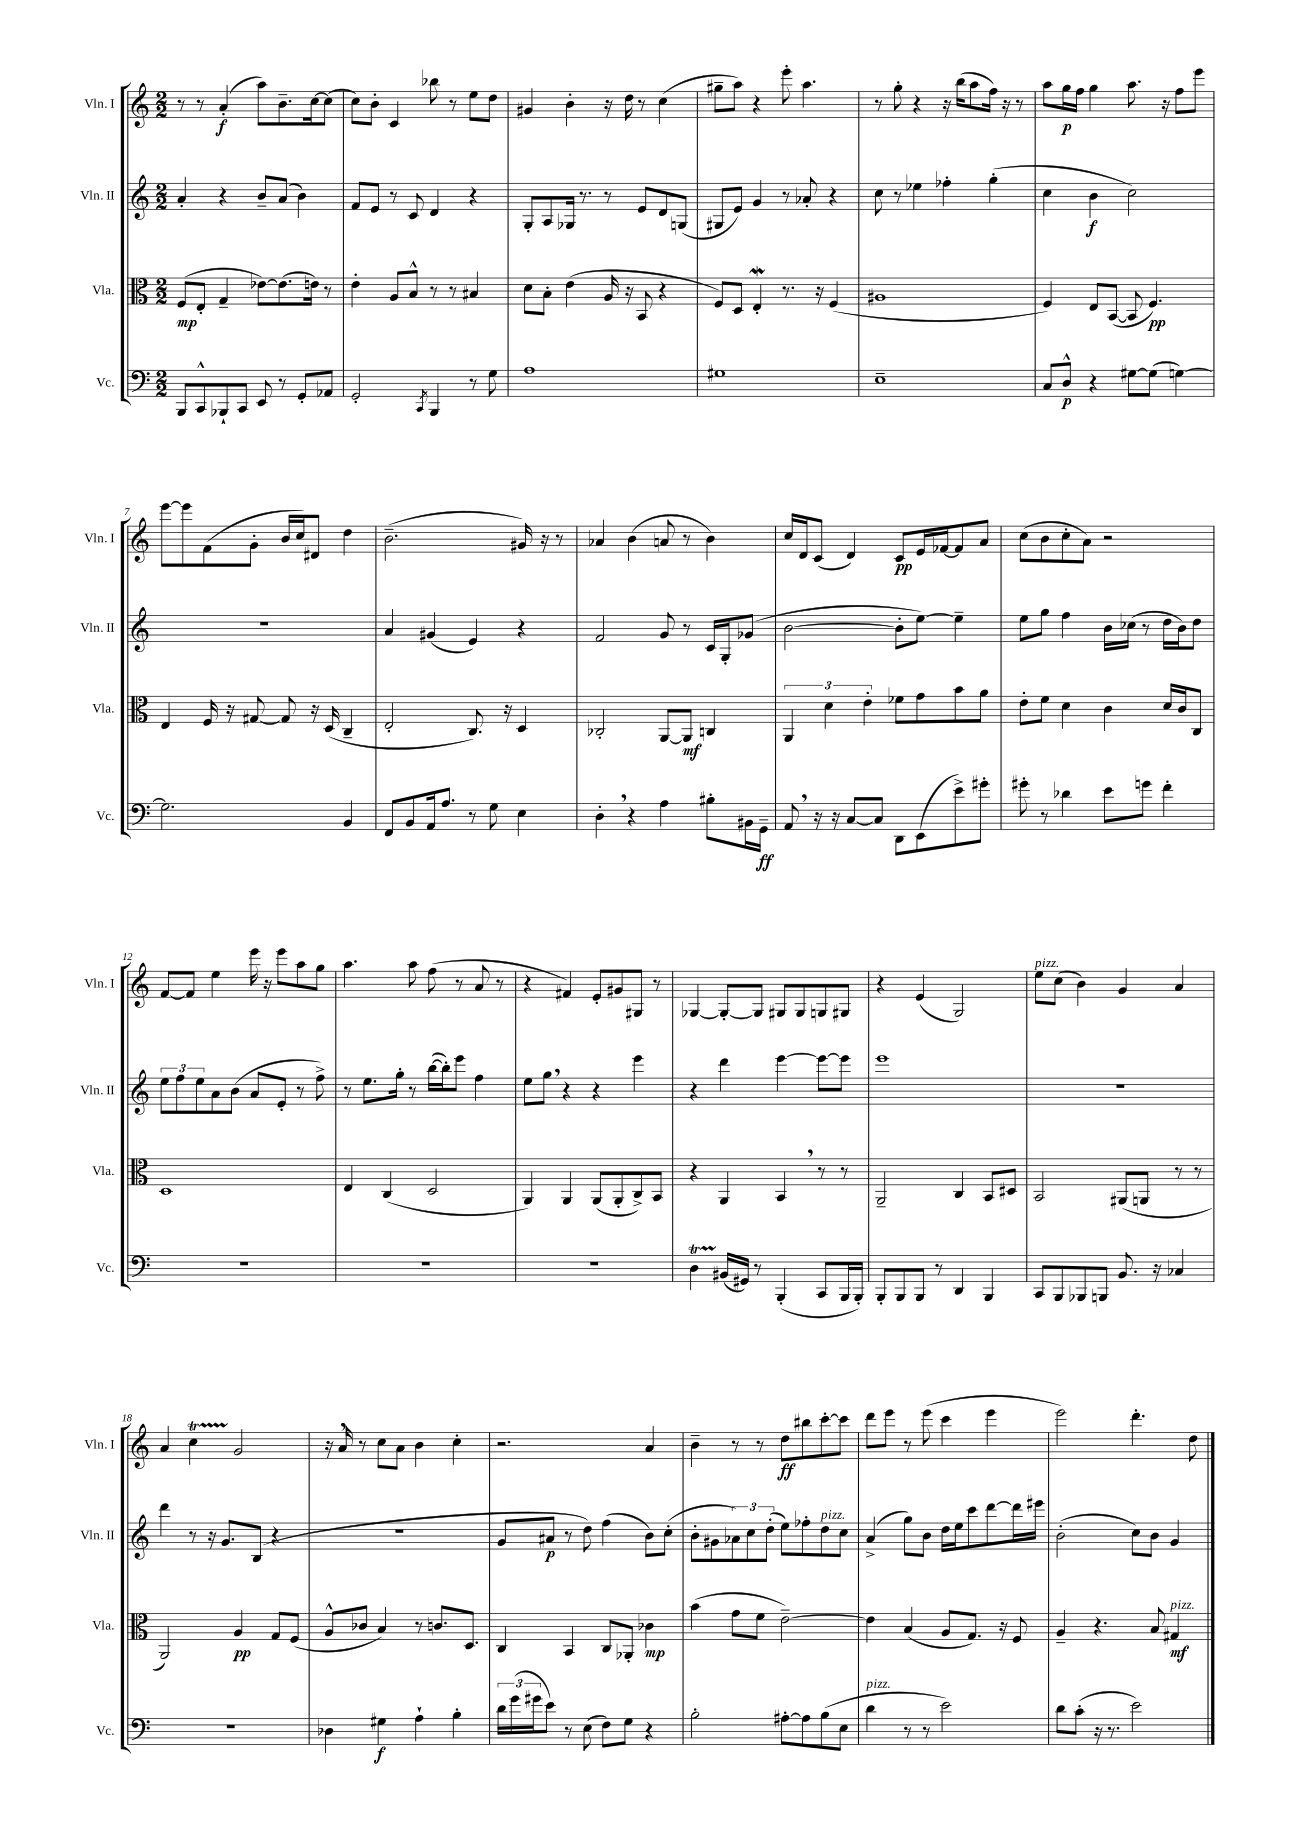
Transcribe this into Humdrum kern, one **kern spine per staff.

**kern	**dynam	**kern	**dynam	**kern	**dynam	**kern	**dynam
*part4	*part4	*part3	*part3	*part2	*part2	*part1	*part1
*staff4	*staff4	*staff3	*staff3	*staff2	*staff2	*staff1	*staff1
*I"Vc.	*	*I"Vla.	*	*I"Vln. II	*	*I"Vln. I	*
*I'Vc.	*	*I'Vla.	*	*I'Vln. II	*	*I'Vln. I	*
*clefF4	*	*clefC3	*	*clefG2	*	*clefG2	*
*k[]	*	*k[]	*	*k[]	*	*k[]	*
*M2/2	*	*M2/2	*	*M2/2	*	*M2/2	*
=1	=1	=1	=1	=1	=1	=1	=1
8BBB/L	.	(8F/L	mp	4a'/	.	8r	.
8CC^^/	.	8E'/J	.	.	.	8r	.
8BBB-X`/	.	4G~/	.	4r	.	(4a'/	f
8CC/J	.	.	.	.	.	.	.
8EE/	.	[8e-X\L)	.	8b~/L	.	8aa\L)	.
8r	.	(8.e-\]	.	(8a/J	.	8.b~\	.
8GG'/L	.	.	.	4b\)	.	.	.
.	.	16en\Jk)	.	.	.	[16cc\k	.
8AA-X/J	.	8r	.	.	.	(8cc\J]	.
=2	=2	=2	=2	=2	=2	=2	=2
2GG'/	.	4e'\	.	8f/L	.	8cc\L)	.
.	.	.	.	8e/J	.	8b'\J	.
.	.	8A/L	.	8r	.	4c/	.
.	.	8B^^/J	.	8c/	.	.	.
8qCC/	.	.	.	.	.	.	.
4BBB/	.	8r	.	4d/	.	8bb-X\	.
.	.	8r	.	.	.	8r	.
8r	.	4B#X/	.	4r	.	8ee\L	.
8G\	.	.	.	.	.	8dd\J	.
=3	=3	=3	=3	=3	=3	=3	=3
1A	.	8d\L	.	8G'/L	.	4g#X/	.
.	.	8B'\J	.	8A/	.	.	.
.	.	(4e\	.	16G-X/Jk	.	4b'\	.
.	.	.	.	8.r	.	.	.
.	.	16A/	.	8r	.	16r	.
.	.	16r	.	.	.	16dd\	.
.	.	8BB/	.	8e/L	.	8r	.
.	.	4r	.	8d/	.	(4cc\	.
.	.	.	.	(8Gn/J	.	.	.
=4	=4	=4	=4	=4	=4	=4	=4
1G#X	.	8F/L)	.	8G#X/L	.	8gg#X~\L	.
.	.	8D/J	.	8e/J)	.	8aa\J)	.
.	.	4EW'/	.	4g/	.	4r	.
.	.	8.r	.	8r	.	8eee'\	.
.	.	.	.	8a-X'/	.	4.aa\	.
.	.	16r	.	.	.	.	.
.	.	(4F/	.	4r	.	.	.
=5	=5	=5	=5	=5	=5	=5	=5
1E~	.	1A#X	.	8cc\	.	8r	.
.	.	.	.	8r	.	8gg'\	.
.	.	.	.	4ee-X\	.	4r	.
.	.	.	.	4ff-X'\	.	16r	.
.	.	.	.	.	.	(16bb\KL	.
.	.	.	.	.	.	8aa\	.
.	.	.	.	(4gg'\	.	16ff\Jk)	.
.	.	.	.	.	.	16r	.
.	.	.	.	.	.	8r	.
=6	=6	=6	=6	=6	=6	=6	=6
8C/L	.	4F/)	.	4cc\	.	8aa\L	.
8D^^/J	p	.	.	.	.	16gg\L	p
.	.	.	.	.	.	16ff\JJ	.
4r	.	8E/L	.	4b\	f	4gg\	.
.	.	([8BB/J	.	.	.	.	.
[8G#X\L	.	8BB/]	.	2cc\)	.	8.aa\	.
(8G#\J]	.	4.F/)	pp	.	.	.	.
.	.	.	.	.	.	16r	.
[4Gn\)	.	.	.	.	.	8ff\L	.
.	.	.	.	.	.	8eee\J	.
!!LO:LB:g=z
=7	=7	=7	=7	=7	=7	=7	=7
2.G\]	.	4E/	.	1r	.	[8eee\L	.
.	.	.	.	.	.	8eee\]	.
.	.	16F/	.	.	.	(8f\	.
.	.	16r	.	.	.	.	.
.	.	[8G#X/	.	.	.	8g'\J	.
.	.	8G#/]	.	.	.	16b/LL	.
.	.	.	.	.	.	16cc/J)	.
.	.	16r	.	.	.	8d#X/J	.
.	.	(16D/	.	.	.	.	.
4BB/	.	4C~/	.	.	.	4dd\	.
=8	=8	=8	=8	=8	=8	=8	=8
8FF/L	.	2E'/	.	4a/	.	(2.b~\	.
8BB/	.	.	.	.	.	.	.
16AA/k	.	.	.	(4g#X/	.	.	.
8.A/J	.	.	.	.	.	.	.
8r	.	8.C/)	.	4e/)	.	.	.
8G\	.	.	.	.	.	.	.
.	.	16r	.	.	.	.	.
4E\	.	4D/	.	4r	.	16g#X/)	.
.	.	.	.	.	.	16r	.
.	.	.	.	.	.	8r	.
=9	=9	=9	=9	=9	=9	=9	=9
4D',\	.	2C-X'/	.	2f/	.	4a-X/	.
4r	.	.	.	.	.	(4b\	.
4A\	.	[8AA/L	.	8g/	.	8an/	.
.	.	8AA/J]	mf	8r	.	8r	.
8B#X'\L	.	4Cn/	.	16c/LL	.	4b\)	.
.	.	.	.	16G'/J	.	.	.
16BB#X\L	.	.	.	(8g-X/J	.	.	.
16GG~\JJ	ff	.	.	.	.	.	.
=10	=10	=10	=10	=10	=10	=10	=10
8AA,/	.	6AA/	.	[2b\	.	16cc/LL	.
.	.	.	.	.	.	16d/J	.
16r	.	.	.	.	.	(8c/J	.
.	.	6d\	.	.	.	.	.
16r	.	.	.	.	.	.	.
[8C/L	.	.	.	.	.	4d/)	.
.	.	6e'\	.	.	.	.	.
8C/J]	.	.	.	.	.	.	.
8DD\L	.	8f-X\L	.	8b'\L]	.	8c/L	pp
(8EE\	.	8g\	.	[8ee\J)	.	16e/L	.
.	.	.	.	.	.	[16f-X/J	.
8e^\)	.	8b\	.	4ee~\]	.	8f-/]	.
8g#X'\J	.	8a\J	.	.	.	8a/J	.
=11	=11	=11	=11	=11	=11	=11	=11
8g#X'\	.	8e'\L	.	8ee\L	.	(8cc\L	.
8r	.	8f\J	.	8gg\J	.	8b\	.
4d-X\	.	4d\	.	4ff\	.	8cc'\	.
.	.	.	.	.	.	8a\J)	.
8e\L	.	4c\	.	16b\LL	.	2r	.
.	.	.	.	(16cc-X\JJ	.	.	.
8gn\J	.	.	.	8r	.	.	.
4f'\	.	16d/LL	.	16dd\LL	.	.	.
.	.	16c/J	.	16b\J)	.	.	.
.	.	8C/J	.	8dd\J	.	.	.
!!LO:LB:g=z
=12	=12	=12	=12	=12	=12	=12	=12
1r	.	1D	.	12ee\L	.	[8f/L	.
.	.	.	.	12ff\	.	.	.
.	.	.	.	.	.	8f/J]	.
.	.	.	.	12ee\	.	.	.
.	.	.	.	8a\	.	4ee\	.
.	.	.	.	(8b\J	.	.	.
.	.	.	.	8a/L	.	16eee\	.
.	.	.	.	.	.	16r	.
.	.	.	.	8e'/J	.	8eee\L	.
.	.	.	.	8r	.	8aa\	.
.	.	.	.	8ff^\)	.	8gg\J	.
=13	=13	=13	=13	=13	=13	=13	=13
1r	.	4E/	.	8r	.	4.aa\	.
.	.	.	.	8.ee\L	.	.	.
.	.	(4C/	.	.	.	.	.
.	.	.	.	16gg'\Jk	.	.	.
.	.	.	.	8r	.	8aa\	.
.	.	2D/	.	([16bb\LL	.	(8ff\	.
.	.	.	.	16bb'\J])	.	.	.
.	.	.	.	8eee\J	.	8r	.
.	.	.	.	4ff\	.	8a/	.
.	.	.	.	.	.	8r	.
=14	=14	=14	=14	=14	=14	=14	=14
1r	.	4AA/)	.	8ee\L	.	4r	.
.	.	.	.	8gg,\J	.	.	.
.	.	4AA/	.	4r	.	4f#X/)	.
.	.	(8AA/L	.	4r	.	8e'/L	.
.	.	8AA'/	.	.	.	8g#X/	.
.	.	8C^/)	.	4eee\	.	8G#X/J	.
.	.	8BB/J	.	.	.	8r	.
=15	=15	=15	=15	=15	=15	=15	=15
4DT\	.	4r	.	4r	.	[4G-X/	.
(16BB#X/LL	.	4AA/	.	4ddd\	.	8G-'/L_	.
16GG#X/JJ)	.	.	.	.	.	.	.
8r	.	.	.	.	.	8G-/J]	.
(4BBB'/	.	4BB,/	.	[4eee\	.	8G#X/L	.
.	.	.	.	.	.	8G#/	.
8CC/L	.	8r	.	8eee\L_	.	8Gn/	.
16BBB/L	.	8r	.	8eee\J]	.	8G#X/J	.
16BBB'/JJ)	.	.	.	.	.	.	.
=16	=16	=16	=16	=16	=16	=16	=16
8BBB'/L	.	2AA~/	.	1eee	.	4r	.
8BBB/	.	.	.	.	.	.	.
8BBB/J	.	.	.	.	.	(4e/	.
8r	.	.	.	.	.	.	.
4DD/	.	4C/	.	.	.	2G/)	.
4BBB/	.	8BB/L	.	.	.	.	.
.	.	8D#X/J	.	.	.	.	.
=17	=17	=17	=17	=17	=17	=17	=17
!	!	!	!	!	!	!LO:TX:a:i:t=pizz.	!
8CC/L	.	2BB/	.	1r	.	8ee\L	.
8BBB/	.	.	.	.	.	(8cc\J	.
8BBB-X/	.	.	.	.	.	4b\)	.
8BBBn/J	.	.	.	.	.	.	.
8.BB/	.	(8AA#X/L	.	.	.	4g/	.
.	.	8AAn/J	.	.	.	.	.
16r	.	.	.	.	.	.	.
4C-X/	.	8r	.	.	.	4a/	.
.	.	8r	.	.	.	.	.
!!LO:LB:g=z
=18	=18	=18	=18	=18	=18	=18	=18
1r	.	2AA/)	.	4ddd\	.	4a/	.
.	.	.	.	8r	.	4ccT\	.
.	.	.	.	16r	.	.	.
.	.	.	.	8.g/L	.	.	.
.	.	4A/	pp	.	.	2g/	.
.	.	.	.	(8B/J	.	.	.
.	.	8G/L	.	4r	.	.	.
.	.	(8F/J	.	.	.	.	.
=19	=19	=19	=19	=19	=19	=19	=19
4D-X\	.	8A^^/L	.	1r	.	16r	.
.	.	.	.	.	.	16a,/	.
.	.	8c-X/J	.	.	.	8r	.
4G#X\	f	4B/)	.	.	.	8cc\L	.
.	.	.	.	.	.	8a\J	.
4A`\	.	8r	.	.	.	4b\	.
.	.	8.cn/L	.	.	.	.	.
4B'\	.	.	.	.	.	4cc'\	.
.	.	8.D/J	.	.	.	.	.
=20	=20	=20	=20	=20	=20	=20	=20
24d\LL	.	4C/	.	8g/L	.	2.r	.
(24g\	.	.	.	.	.	.	.
24g#X\J	.	.	.	.	.	.	.
8e\J)	.	.	.	8a#X/J	p	.	.
8r	.	4BB/	.	8r	.	.	.
(8E\	.	.	.	8dd\)	.	.	.
8F\L)	.	8C/L	.	(4ff\	.	.	.
8G\J	.	8AA-X'/J	.	.	.	.	.
4r	.	4c-X\	mp	8b\L)	.	4a/	.
.	.	.	.	(8cc'\J	.	.	.
=21	=21	=21	=21	=21	=21	=21	=21
2B'\	.	(4b\	.	8b'\L	.	4b~\	.
.	.	.	.	8g#X\	.	.	.
.	.	8g\L	.	12a-X\)	.	8r	.
.	.	.	.	12cc\	.	.	.
.	.	8f\J	.	.	.	8r	.
.	.	.	.	(12dd'\J	.	.	.
[8A#X'\L	.	[2e~\)	.	8ee\L)	.	8dd\L	ff
8A#\]	.	.	.	8ff-X'\	.	8bb#X\	.
!	!	!	!	!LO:TX:a:i:t=pizz.	!	!	!
(8B\	.	.	.	8dd\	.	[8ccc'\	.
8E\J	.	.	.	8cc\J	.	8ccc\J]	.
=22	=22	=22	=22	=22	=22	=22	=22
!LO:TX:a:i:t=pizz.	!	!	!	!	!	!	!
4d\	.	4e\]	.	(4a^/	.	8ddd\L	.
.	.	.	.	.	.	8eee\J	.
8r	.	(4B/	.	8gg\L)	.	8r	.
8r	.	.	.	8b\J	.	(8eee\	.
2e\)	.	8A/L	.	16dd\LL	.	4ccc\	.
.	.	.	.	16ee\J	.	.	.
.	.	8.G/J)	.	8ccc\	.	.	.
.	.	.	.	[8ddd\	.	4eee\	.
.	.	16r	.	.	.	.	.
.	.	8F/	.	16ddd\L]	.	.	.
.	.	.	.	16eee#X\JJ	.	.	.
=23	=23	=23	=23	=23	=23	=23	=23
8d\L	.	4A~/	.	(2b'\	.	2eee\)	.
(8c'\J	.	.	.	.	.	.	.
16r	.	4.r	.	.	.	.	.
8.r	.	.	.	.	.	.	.
2e\)	.	.	.	8cc\L)	.	4.ddd'\	.
.	.	8B/	.	8b\J	.	.	.
!	!	!LO:TX:a:i:t=pizz.	!	!	!	!	!
.	.	4G#X/	mf	4g/	.	.	.
.	.	.	.	.	.	8dd\	.
==	==	==	==	==	==	==	==
*-	*-	*-	*-	*-	*-	*-	*-
